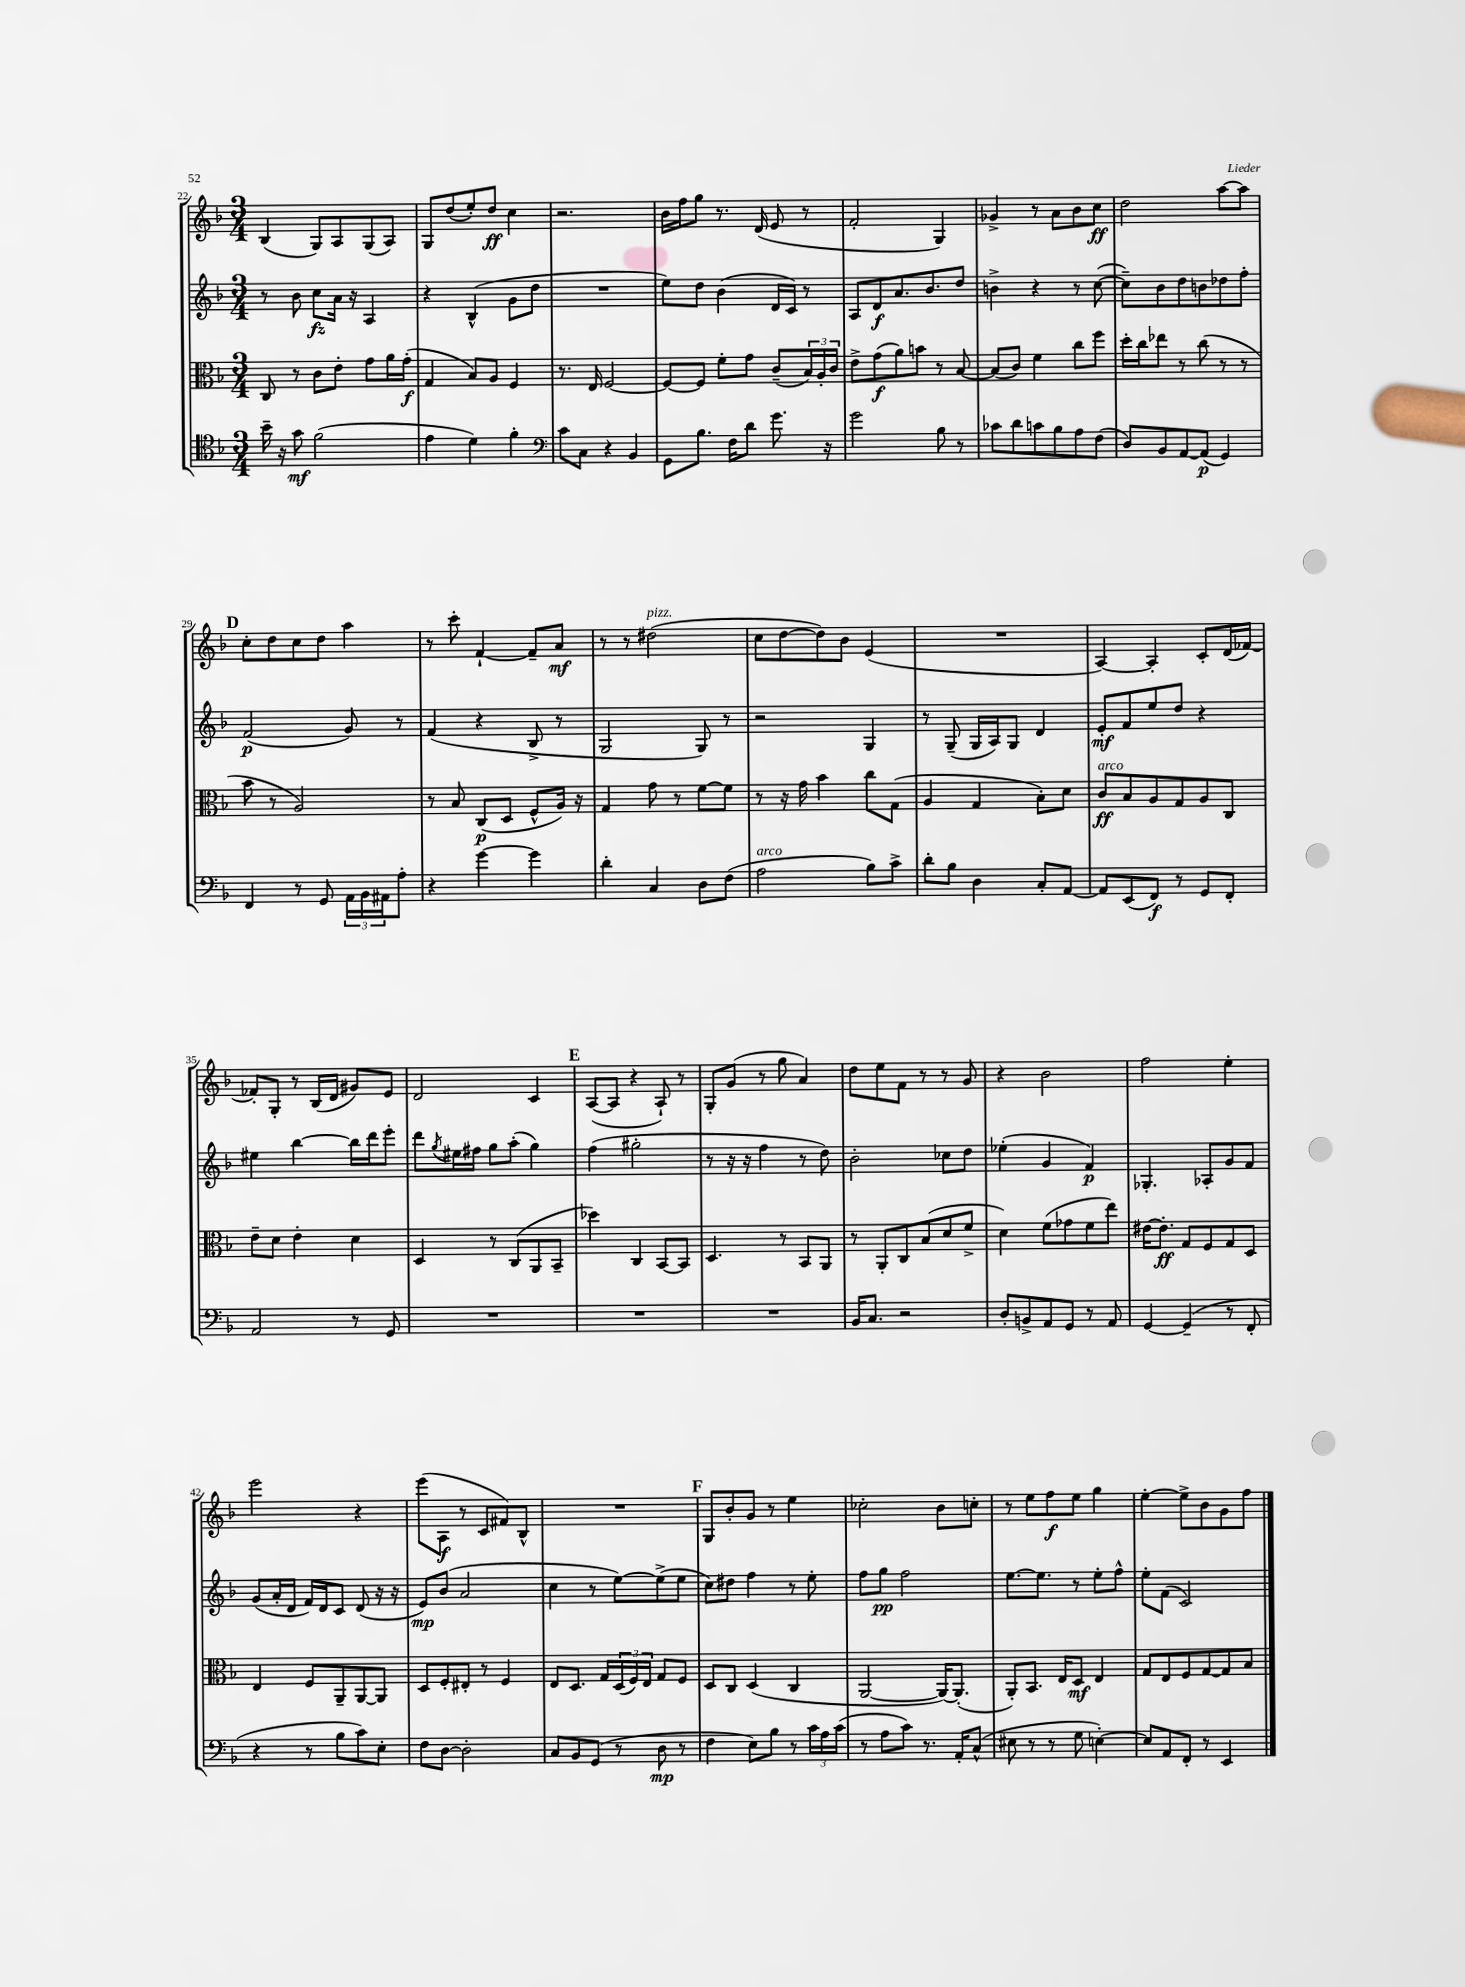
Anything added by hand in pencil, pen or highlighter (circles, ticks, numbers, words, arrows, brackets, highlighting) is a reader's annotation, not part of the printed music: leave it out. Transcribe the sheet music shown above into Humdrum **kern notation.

**kern	**dynam	**kern	**dynam	**kern	**dynam	**kern	**dynam
*part4	*part4	*part3	*part3	*part2	*part2	*part1	*part1
*staff4	*staff4	*staff3	*staff3	*staff2	*staff2	*staff1	*staff1
*clefC4	*	*clefC3	*	*clefG2	*	*clefG2	*
*k[b-]	*	*k[b-]	*	*k[b-]	*	*k[b-]	*
*M3/4	*	*M3/4	*	*M3/4	*	*M3/4	*
=22	=22	=22	=22	=22	=22	=22	=22
16b-~\	.	8C/	.	8r	.	(4B-/	.
16r	.	.	.	.	.	.	.
8g\	mf	8r	.	8b-\	.	.	.
(2f\	.	8c\L	.	8cc\L	fz	8G/L)	.
.	.	8e'\J	.	16a\Jk	.	8A/	.
.	.	.	.	16r	.	.	.
.	.	8g\L	.	4A/	.	(8G/	.
.	.	16a\L	.	.	.	8A/J)	.
.	.	(16g'\JJ	f	.	.	.	.
=23	=23	=23	=23	=23	=23	=23	=23
4e\	.	4G/	.	4r	.	8G/L	.
.	.	.	.	.	.	(8dd/	.
4d\)	.	8B-/L)	.	(4B-^^/	.	8ee'/)	.
.	.	8A/J	.	.	.	8dd/J	ff
4f'\	.	4F/	.	8g\L	.	4cc\	.
.	.	.	.	8dd\J	.	.	.
=24	=24	=24	=24	=24	=24	=24	=24
*clefF4	*	*	*	*	*	*	*
8c\L	.	8.r	.	2.r	.	2.r	.
8C\J	.	.	.	.	.	.	.
.	.	16E/	.	.	.	.	.
4r	.	[2F/	.	.	.	.	.
4BB-/	.	.	.	.	.	.	.
=25	=25	=25	=25	=25	=25	=25	=25
8GG\L	.	8F/L_	.	8ee\L)	.	16b-\LL	.
.	.	.	.	.	.	16ff\J	.
8.B-\J	.	8F/J]	.	8dd\J	.	8gg\J	.
.	.	8f'\L	.	(4b-\	.	8.r	.
16F\KL	.	.	.	.	.	.	.
8d\J	.	8g\J	.	.	.	.	.
.	.	.	.	.	.	(16d/	.
8.g\	.	(8c~/L	.	16d/LL	.	8e/	.
.	.	.	.	16c/JJ)	.	.	.
.	.	24B-/L)	.	8r	.	8r	.
.	.	24A'/	.	.	.	.	.
16r	.	.	.	.	.	.	.
.	.	24c/JJ	.	.	.	.	.
=26	=26	=26	=26	=26	=26	=26	=26
2g\	.	8e^\L	.	8A/L	.	2f'/	.
.	.	(8g\	f	8d/	f	.	.
.	.	8a\)	.	8.a/	.	.	.
.	.	8bn\J	.	.	.	.	.
.	.	.	.	8.b-/	.	.	.
8B-\	.	8r	.	.	.	4G/)	.
8r	.	[8B-/	.	8dd/J	.	.	.
=27	=27	=27	=27	=27	=27	=27	=27
8c-X\L	.	(8B-/L]	.	4bn^\	.	4g-X^/	.
8d\	.	8c/J)	.	.	.	.	.
8cn\	.	4f\	.	4r	.	8r	.
8B-\	.	.	.	.	.	8a\L	.
8A\	.	8cc\L	.	8r	.	8b-\	.
(8F\J	.	8ff\J	.	([8cc\	.	8cc\J	ff
=28	=28	=28	=28	=28	=28	=28	=28
8D/L)	.	16dd'\LL	.	8cc~\L])	.	2dd\	.
.	.	16cc\J	.	.	.	.	.
8BB-/	.	8ee-X\J	.	8b-\	.	.	.
[8AA/	.	8r	.	8dd\	.	.	.
(8AA/J]	p	(8cc\	.	8bn\	.	.	.
4GG/)	.	8r	.	8dd-X\	.	[8aa\L	.
.	.	8r	.	8ff'\J	.	8aa\J]	.
!!LO:LB:g=z
!!LO:REH:place=s1:t=D
=29	=29	=29	=29	=29	=29	=29	=29
4FF/	.	8b-\	.	(2f/	p	8cc'\L	.
.	.	8r	.	.	.	8dd\	.
8r	.	2A/)	.	.	.	8cc\	.
8GG/	.	.	.	.	.	8dd\J	.
24AA\LL	.	.	.	8g/)	.	4aa\	.
24BB-\	.	.	.	.	.	.	.
24AA#X\J	.	.	.	.	.	.	.
8A'\J	.	.	.	8r	.	.	.
=30	=30	=30	=30	=30	=30	=30	=30
4r	.	8r	.	(4f/	.	8r	.
.	.	8B-/	.	.	.	8ccc'\	.
[4g\	.	(8C/L	p	4r	.	[4f`/	.
.	.	8D/J	.	.	.	.	.
4g\]	.	8F^^/L	.	8B-^/	.	8f~/L]	.
.	.	16A/Jk)	.	8r	.	8a/J	mf
.	.	16r	.	.	.	.	.
=31	=31	=31	=31	=31	=31	=31	=31
4d'\	.	4G/	.	2G/	.	8r	.
.	.	.	.	.	.	8r	.
!	!	!	!	!	!	!LO:TX:a:i:t=pizz.	!
4C/	.	8g\	.	.	.	(2dd#X\	.
.	.	8r	.	.	.	.	.
8D\L	.	[8f\L	.	8G/)	.	.	.
(8F\J	.	8f\J]	.	8r	.	.	.
=32	=32	=32	=32	=32	=32	=32	=32
!LO:TX:a:i:t=arco	!	!	!	!	!	!	!
2A\	.	8r	.	2r	.	8cc\L	.
.	.	16r	.	.	.	[8dd\	.
.	.	16g\	.	.	.	.	.
.	.	4b-\	.	.	.	8dd\])	.
.	.	.	.	.	.	8b-\J	.
8B-\L)	.	8cc\L	.	4G/	.	(4e/	.
8c^\J	.	(8G\J	.	.	.	.	.
=33	=33	=33	=33	=33	=33	=33	=33
8d'\L	.	4A/	.	8r	.	2.r	.
8B-\J	.	.	.	(8G~/	.	.	.
4D\	.	4G/	.	16G/LL	.	.	.
.	.	.	.	16A/J)	.	.	.
.	.	.	.	8G/J	.	.	.
8C'/L	.	8B-'\L)	.	4d/	.	.	.
[8AA/J	.	8d\J	.	.	.	.	.
=34	=34	=34	=34	=34	=34	=34	=34
!	!	!LO:TX:a:i:t=arco	!	!	!	!	!
8AA/L]	.	8c/L	ff	8e'/L	mf	[4A/)	.
(8EE/	.	8B-/	.	8f/	.	.	.
8FF/J)	f	8A/	.	8ee/	.	4A'/]	.
8r	.	8G/	.	8dd/J	.	.	.
8GG/L	.	8A/	.	4r	.	8c'/L	.
8FF'/J	.	8C/J	.	.	.	(16d/L	.
.	.	.	.	.	.	[16f-X/JJ)	.
!!LO:LB:g=z
=35	=35	=35	=35	=35	=35	=35	=35
2AA/	.	8e~\L	.	4ee#X\	.	8f-X'/L]	.
.	.	8d\J	.	.	.	8G'/J	.
.	.	4e'\	.	[4bb-\	.	8r	.
.	.	.	.	.	.	(16B-/LL	.
.	.	.	.	.	.	16d/JJ	.
8r	.	4d\	.	16bb-\LL]	.	8g#X/L)	.
.	.	.	.	16ddd\J	.	.	.
8GG/	.	.	.	8eee'\J	.	8e/J	.
=36	=36	=36	=36	=36	=36	=36	=36
2.r	.	4D/	.	8ddd\L	.	2d/	.
.	.	.	.	8qgg/	.	.	.
.	.	.	.	16ee#X\L	.	.	.
.	.	.	.	16ff#X\JJ	.	.	.
.	.	8r	.	8gg\L	.	.	.
.	.	(8C/L	.	(8aa'\J	.	.	.
.	.	8AA/	.	4gg\)	.	4c/	.
.	.	8BB-~/J	.	.	.	.	.
!!LO:REH:place=s1:t=E
=37	=37	=37	=37	=37	=37	=37	=37
2.r	.	4dd-X\)	.	(4ff\	.	([8A/L	.
.	.	.	.	.	.	8A/J]	.
.	.	4C/	.	2gg#X'\	.	4r	.
.	.	[8BB-/L	.	.	.	8A`/)	.
.	.	8BB-/J]	.	.	.	8r	.
=38	=38	=38	=38	=38	=38	=38	=38
2.r	.	4.D/	.	8r	.	8G'/L	.
.	.	.	.	16r	.	(8g/J	.
.	.	.	.	16r	.	.	.
.	.	.	.	4ff\	.	8r	.
.	.	8r	.	.	.	8gg\	.
.	.	8BB-/L	.	8r	.	4a/)	.
.	.	8AA/J	.	8dd\)	.	.	.
=39	=39	=39	=39	=39	=39	=39	=39
16BB-/KL	.	8r	.	2b-'\	.	8dd\L	.
8.C/J	.	.	.	.	.	.	.
.	.	8AA'/L	.	.	.	8ee\	.
2r	.	8C/	.	.	.	8f\J	.
.	.	(8B-/	.	.	.	8r	.
.	.	8d/	.	8cc-X\L	.	8r	.
.	.	8f^/J	.	8dd\J	.	8g/	.
=40	=40	=40	=40	=40	=40	=40	=40
8D'/L	.	4d\)	.	(4ee-X'\	.	4r	.
8BBn^/	.	.	.	.	.	.	.
8AA/	.	(8f\L	.	4g/	.	2b-\	.
8GG/J	.	8g-X\	.	.	.	.	.
8r	.	8f\	.	4f/)	p	.	.
8AA/	.	8ee\J)	.	.	.	.	.
=41	=41	=41	=41	=41	=41	=41	=41
[4GG/	.	[16e#X\KL	.	4.G-X'/	.	2ff\	.
.	.	8.e#'\J]	ff	.	.	.	.
(4GG~/]	.	8G/L	.	.	.	.	.
.	.	8F/	.	8A-X'/L	.	.	.
8r	.	8G/	.	8g/	.	4ee'\	.
8FF'/	.	8D/J	.	8f/J	.	.	.
!!LO:LB:g=z
=42	=42	=42	=42	=42	=42	=42	=42
4r	.	4E/	.	(8g/L	.	2eee\	.
.	.	.	.	16a'/L	.	.	.
.	.	.	.	16d/JJ	.	.	.
8r	.	8F/L	.	16f/LL)	.	.	.
.	.	.	.	16d/J	.	.	.
8B-\L	.	8AA~/	.	8c/J	.	.	.
8c\)	.	[8AA/	.	(8d/	.	4r	.
8E'\J	.	8AA/J]	.	16r	.	.	.
.	.	.	.	16r	.	.	.
=43	=43	=43	=43	=43	=43	=43	=43
8F\L	.	8D/L	.	8e/L)	mp	(8eee\L	.
[8D\J	.	8F'/	.	(8b-/J	.	8A\J	f
2D'\]	.	8E#X'/J	.	2a/	.	8r	.
.	.	8r	.	.	.	8c/L	.
.	.	4F/	.	.	.	8f#X/)	.
.	.	.	.	.	.	8B-^^/J	.
=44	=44	=44	=44	=44	=44	=44	=44
8C/L	.	8E/L	.	4cc\	.	2.r	.
8BB-/	.	8.D/J	.	.	.	.	.
(8GG/J	.	.	.	8r	.	.	.
.	.	16G/LL	.	.	.	.	.
8r	.	(24D/	.	[8ee\L)	.	.	.
.	.	24F/)	.	.	.	.	.
.	.	24E/JJ	.	.	.	.	.
8D\	mp	8G/L	.	(8ee^\]	.	.	.
8r	.	8F/J	.	8ee\J	.	.	.
!!LO:REH:place=s1:t=F
=45	=45	=45	=45	=45	=45	=45	=45
4F\	.	8D/L	.	8cc\L)	.	8G/L	.
.	.	8C/J	.	8dd#X\J	.	8b-'/	.
8E\L)	.	(4D/	.	4ff\	.	8g/J	.
8B-\J	.	.	.	.	.	8r	.
8r	.	4C/	.	8r	.	4ee\	.
24c\LL	.	.	.	8ee'\	.	.	.
24A\	.	.	.	.	.	.	.
(24c\JJ	.	.	.	.	.	.	.
=46	=46	=46	=46	=46	=46	=46	=46
8r	.	[2AA/	.	8ff\L	.	2cc-X'\	.
8A\L	.	.	.	8gg\J	pp	.	.
8c\J)	.	.	.	2ff\	.	.	.
8.r	.	.	.	.	.	.	.
.	.	16AA/KL_)	.	.	.	8b-\L	.
16AA'/KL	.	(8.AA'/J]	.	.	.	.	.
(8C^^/J	.	.	.	.	.	8ccn'\J	.
=47	=47	=47	=47	=47	=47	=47	=47
8E#X\	.	8AA'/L)	.	[8.ee\L	.	8r	.
8r	.	8.BB-/J	.	.	.	8ee\L	.
.	.	.	.	8.ee\J]	.	.	.
8r	.	.	.	.	.	8ff\	f
.	.	16E/KL	.	.	.	.	.
8G\	.	8D/J	mf	8r	.	8ee\J	.
[4En'\)	.	4E/	.	8ee'\L	.	4gg\	.
.	.	.	.	8ff^^\J	.	.	.
=48	=48	=48	=48	=48	=48	=48	=48
8E/L]	.	8G/L	.	8ee'\L	.	[4ee'\	.
8AA/	.	8E/	.	(8f\J	.	.	.
8FF'/J	.	8F/	.	2c/)	.	8ee^\L]	.
8r	.	[8G/	.	.	.	8b-\	.
4EE/	.	8G/]	.	.	.	8g\	.
.	.	8B-/J	.	.	.	8ff\J	.
==	==	==	==	==	==	==	==
*-	*-	*-	*-	*-	*-	*-	*-
